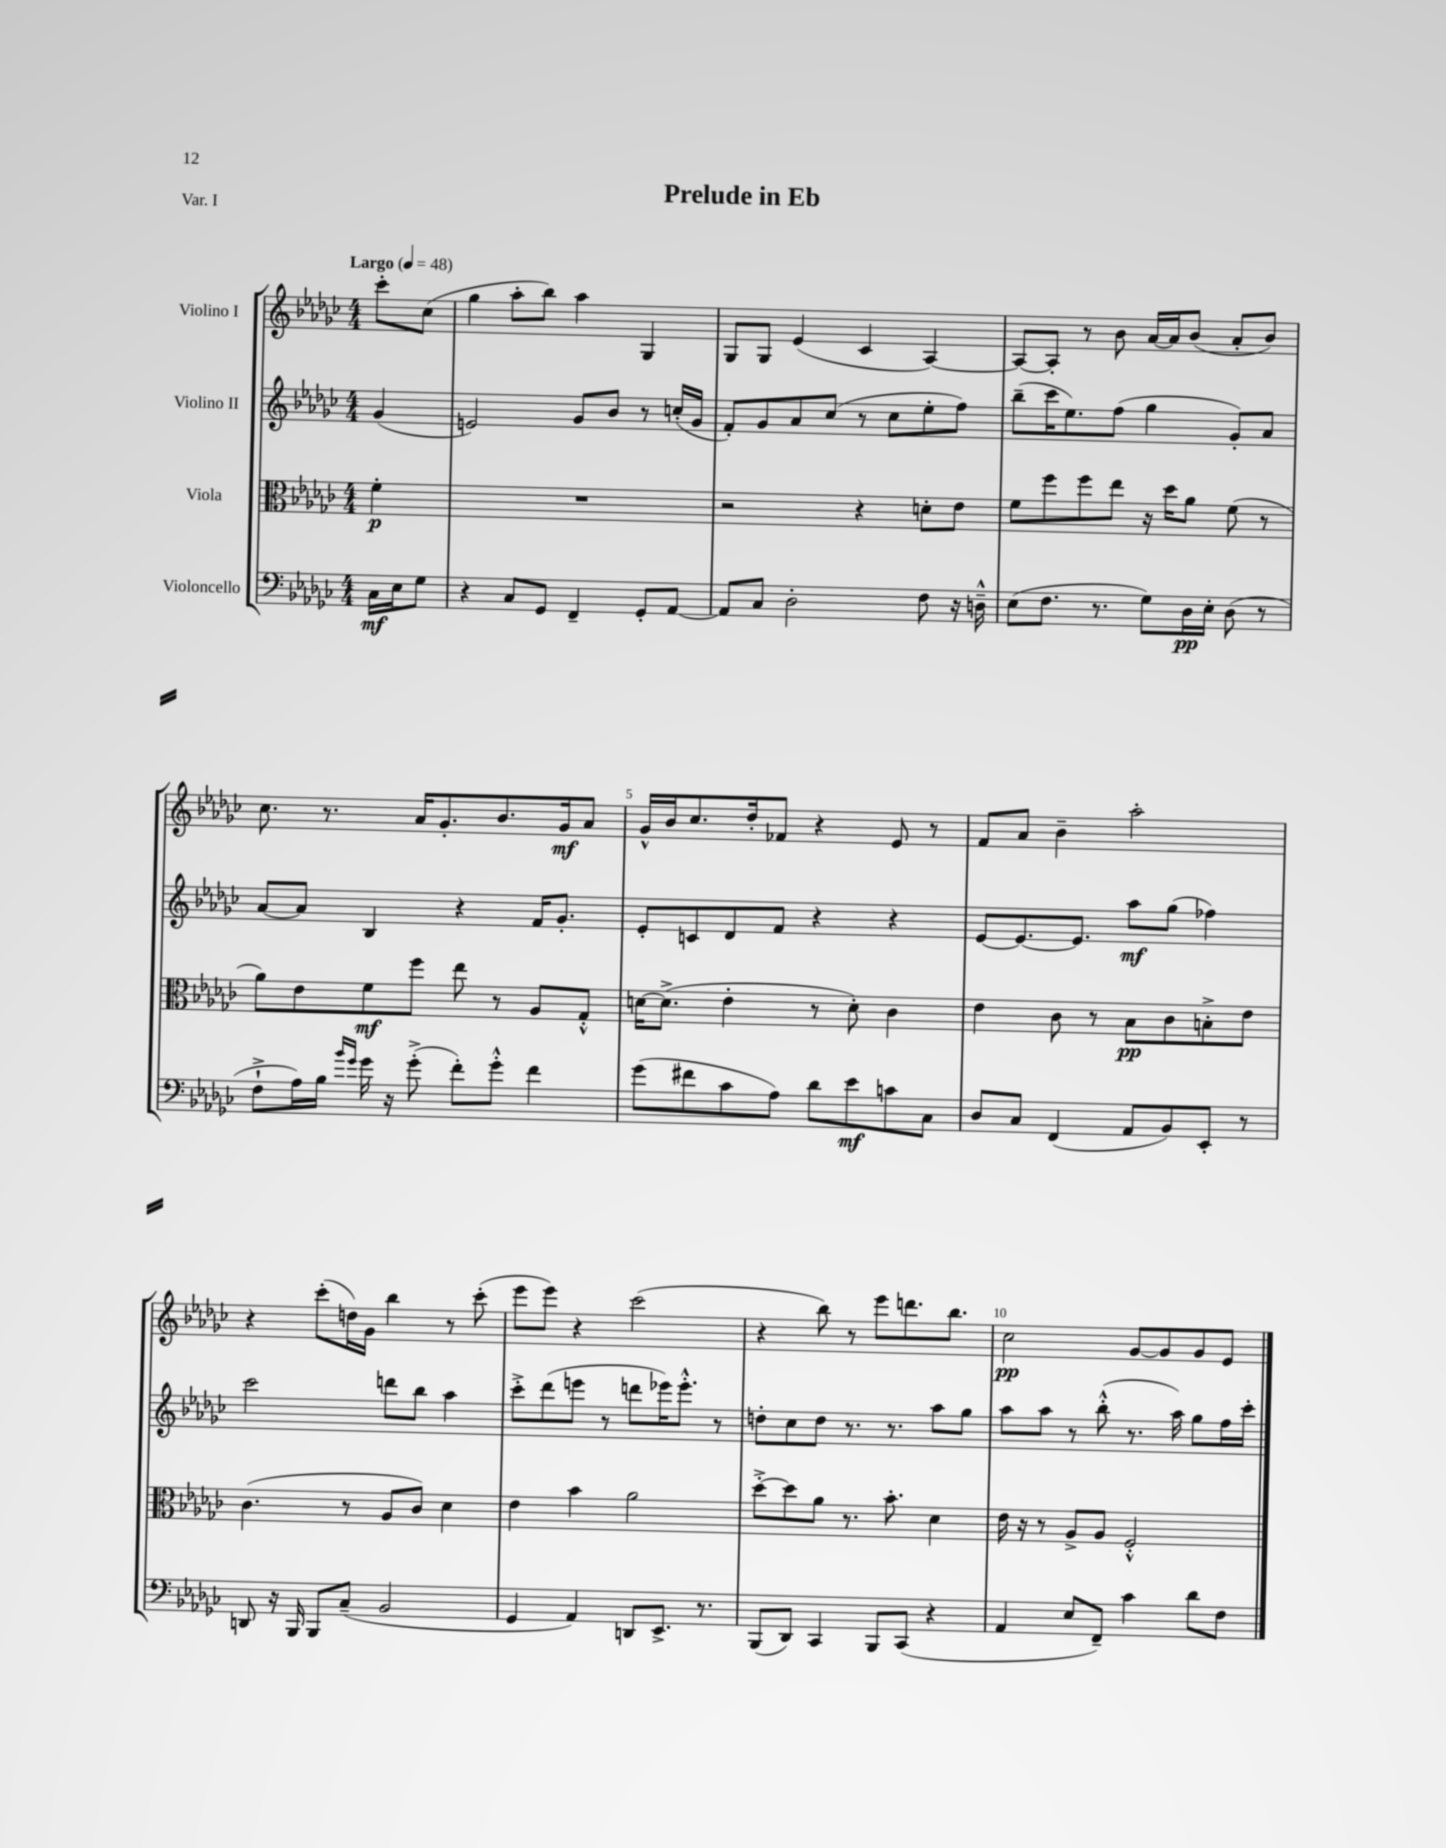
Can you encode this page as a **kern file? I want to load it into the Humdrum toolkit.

**kern	**kern	**kern	**kern
*staff4	*staff3	*staff2	*staff1
*clefF4	*clefC3	*clefG2	*clefG2
*k[b-e-a-d-g-c-]	*k[b-e-a-d-g-c-]	*k[b-e-a-d-g-c-]	*k[b-e-a-d-g-c-]
*M4/4	*M4/4	*M4/4	*M4/4
*MM48	*MM48	*MM48	*MM48
16C-	4f'	(4g-	8ccc-'
16E-	.	.	.
8G-	.	.	(8cc-
=	=	=	=
4r	1r	2e)	4gg-
8C-	.	.	8aa-'
8GG-	.	.	8bb-)
4FF~	.	8g-	4aa-
.	.	8b-	.
8GG-'	.	8r	4G-
[8AA-	.	(16cc'	.
.	.	16g-	.
=	=	=	=
8AA-]	2r	8f')	8G-
8C-	.	8g-	8G-
2D-'	.	8a-	(4e-
.	.	(8cc-	.
.	4r	8r	4c-
.	.	8cc-	.
8F	8d'	8ee-'	[4A-)
16r	8e-	8ff)	.
16D~^^	.	.	.
=	=	=	=
(8E-	8f	(8bb-~	8A-_
8.F	8ff	16ccc-	8A-']
.	.	8.ee-)	.
.	8ff	.	8r
8.r	.	.	.
.	8ee-	(8ff	8b-
8G-)	16r	4gg-	[16a-
.	16dd-	.	16a-]
16D-	8a-	.	(8b-
16E-'	.	.	.
(8D-	(8f	8g-')	8a-'
8r	8r	8a-	8b-)
=	=	=	=
8F`^	8a-)	[8a-	8.cc-
16A-)	8e-	8a-]	.
16B-	.	.	8.r
16qqb-	.	.	.
16qqg-	.	.	.
16g-	8f	4B-	.
16r	.	.	.
(8g-'^	8ff	.	16a-
.	.	.	8.g-'
8f')	8ee-	4r	.
8g-'^^	8r	.	8.b-
4f	8A-	16f	.
.	.	8.g-'	16g-
.	8G-'^^	.	8a-
=	=	=	=
(8g-	[16d	8e-'	16g-^^
.	(8.d^]	.	16b-
8f#	.	8c	8.cc-
8c-	4e-'	8d-	.
.	.	.	16dd-'
8A-)	.	8f	8f-
8d-	8r	4r	4r
8e-	8d')	.	.
8c	4c-	4r	8e-
8C-	.	.	8r
=	=	=	=
8D-	4e-	[8e-	8f
8C-	.	8.e-_	8a-
(4FF	8c-	.	4b-~
.	.	8.e-]	.
.	8r	.	.
8AA-	8B-	8aa-	2aa-'
8BB-)	8c-	(8gg-	.
8EE-'	8B'^	4ff-)	.
8r	8e-	.	.
=	=	=	=
8DD	(4.c-	2ccc-	4r
16r	.	.	.
16BBB-	.	.	.
8BBB-	.	.	(8ccc-'
(8C-~	8r	.	16dd)
.	.	.	16g-
2BB-	8A-	8ddd	4bb-
.	8c-)	8bb-	.
.	4d-	4aa-	8r
.	.	.	(8ccc-'
=	=	=	=
4GG-	4e-	8ccc-'^	8eee-
.	.	(8ddd-	8eee-)
4AA-)	4b-	8eee	4r
.	.	8r	.
8DD	2a-	8ddd	(2ccc-
8.EE-^	.	16eee-)	.
.	.	8.eee-'^^	.
8.r	.	.	.
.	.	8r	.
=	=	=	=
(8BBB-	[8dd-'^	8dd'	4r
8DD-)	8dd-]	8cc-	.
4CC-	8a-	8dd	8bb-)
.	8.r	8.r	8r
8BBB-	.	.	8eee-
.	8.b-'	8.r	.
(8CC-	.	.	8.ddd
4r	4d-	8aa-	.
.	.	.	8.bb-
.	.	8gg-	.
=	=	=	=
4AA-	16e-	8aa-	2cc-
.	16r	.	.
.	8r	8aa-	.
8E-	8A-^	8r	.
8FF~)	8A-	(8bb-'^^	.
4c-	2F'^^	8.r	[8g-
.	.	.	8g-]
.	.	16aa-)	.
8d-	.	8gg-	8g-
8F	.	16ff	8e-
.	.	16ccc-'	.
==	==	==	==
*-	*-	*-	*-
